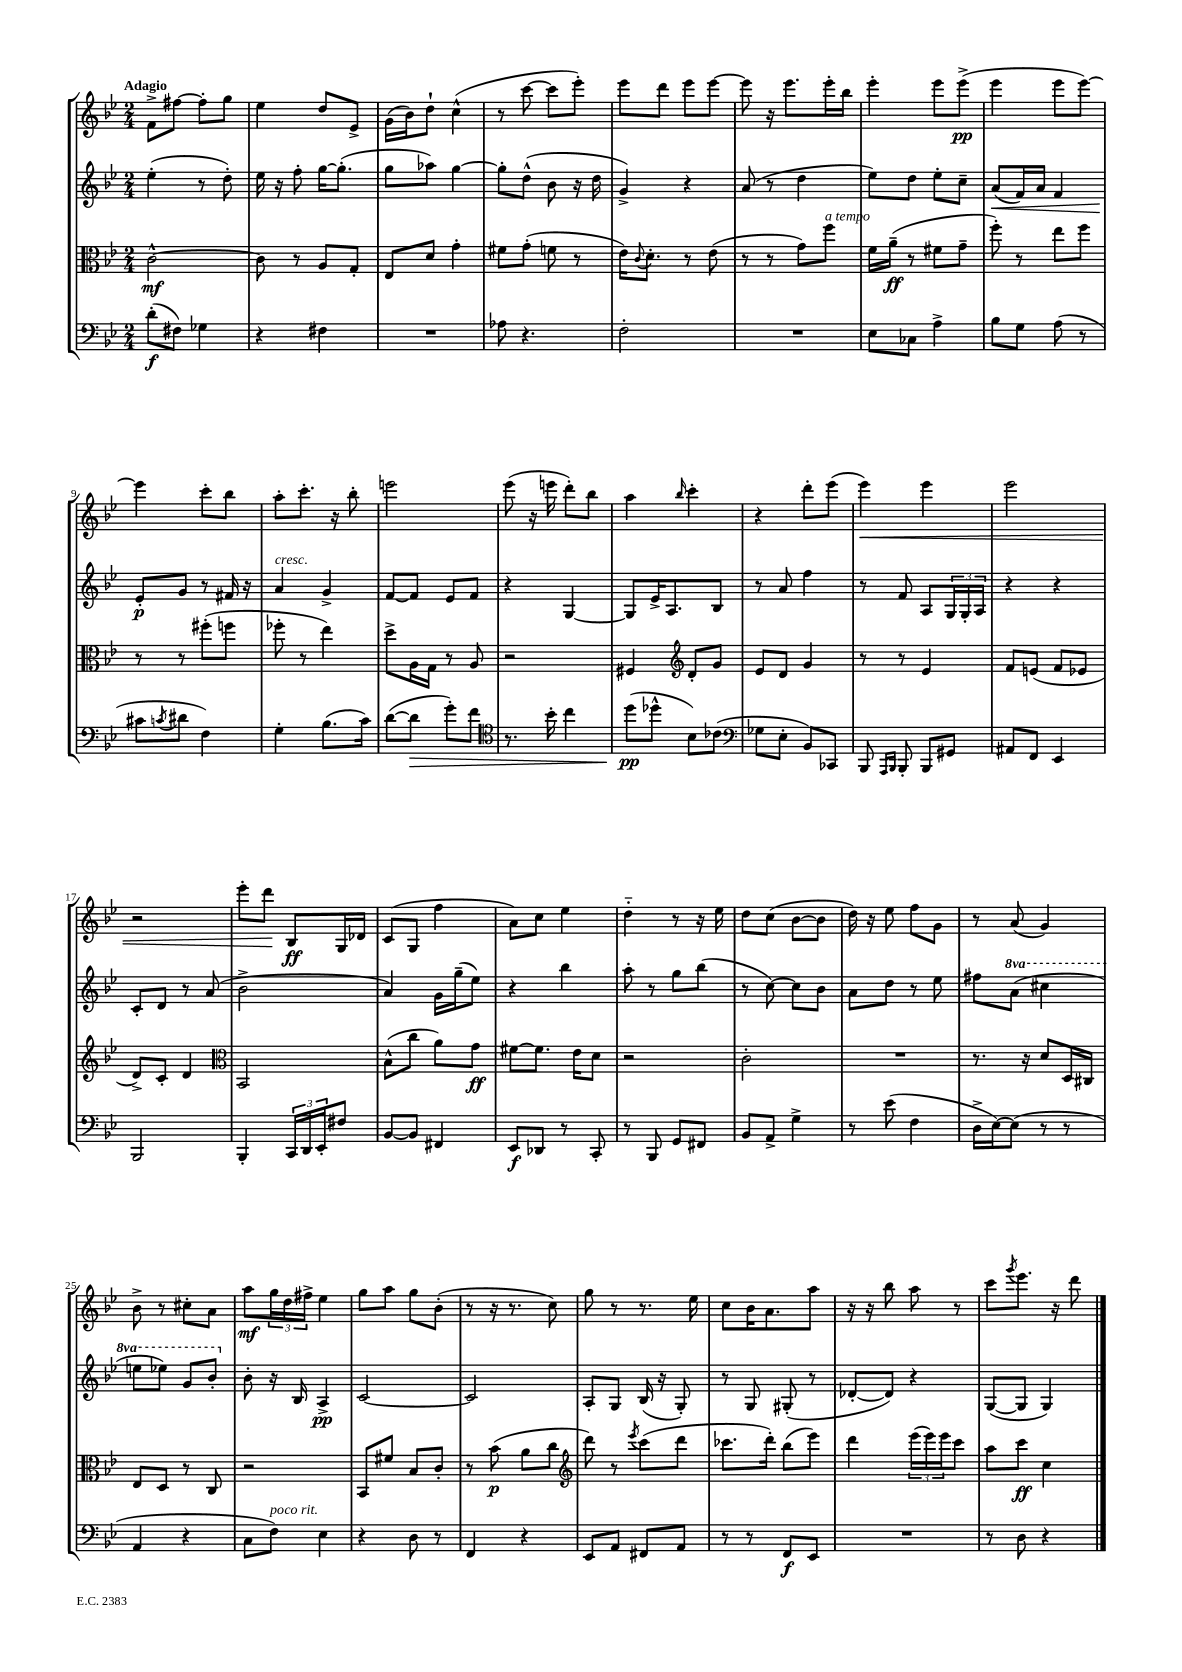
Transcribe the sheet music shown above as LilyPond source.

<<
\new StaffGroup <<
\new Staff = "s0" {
    \clef treble \key bes \major \numericTimeSignature \time 2/4 \tempo "Adagio"
    f'8-> fis''8~ fis''8-. g''8 |
    ees''4 d''8 ees'8-> |
    g'16( bes'16) d''8-! c''4-^( |
    r8 c'''8~ c'''8 ees'''8-.) |
    ees'''8 d'''8 ees'''8 ees'''8~ |
    ees'''8 r16 ees'''8. ees'''16-. bes''16 |
    ees'''4-. ees'''8 ees'''8->\pp( |
    ees'''4 ees'''8 ees'''8~) |
    ees'''4 c'''8-. bes''8 |
    a''8-. c'''8.-. r16 bes''8-. |
    e'''2 |
    ees'''8( r16 e'''16 d'''8-.) bes''8 |
    a''4 \grace { bes''16 } c'''4-. |
    r4 d'''8-. ees'''8( |
    ees'''4\<) ees'''4 |
    ees'''2 |
    r2 |
    ees'''8-. d'''8\! bes8\ff g16 des'16 |
    c'8( g8 f''4 |
    a'8) c''8 ees''4 |
    d''4-_ r8 r16 ees''16 |
    d''8 c''8( bes'8~ bes'8 |
    d''16) r16 ees''8 f''8 g'8 |
    r8 a'8( g'4) |
    bes'8-> r8 cis''8-. a'8 |
    a''8\mf \tuplet 3/2 { g''16 d''16 fis''16-> } ees''4 |
    g''8 a''8 g''8 bes'8-.( |
    r8 r16 r8. c''8) |
    g''8 r8 r8. ees''16 |
    c''8 bes'16 a'8. a''8 |
    r16 r16 bes''8 a''8 r8 |
    c'''8 \acciaccatura { g'''8 } ees'''8. r16 d'''8 \bar "|." |
}
\new Staff = "s1" {
    \clef treble \key bes \major \numericTimeSignature \time 2/4 \set Staff.ottavationMarkups = #ottavation-simple-ordinals
    ees''4-.( r8 d''8-.) |
    ees''16 r16 f''8-. g''16~ g''8.-.( |
    g''8 aes''8) g''4~ |
    g''8-. d''8-^( bes'8 r16 d''16 |
    g'4->) r4 |
    a'8( r8 d''4 |
    ees''8) d''8 ees''8-. c''8-- |
    a'8\<( f'16) a'16 f'4 |
    ees'8-.\p\! g'8 r8 fis'16 r16 |
    a'4^\markup { \italic "cresc." } g'4-> |
    f'8~ f'8 ees'8 f'8 |
    r4 g4~ |
    g8 ees'16-> a8. bes8 |
    r8 a'8 f''4 |
    r8 f'8 a8 \tuplet 3/2 { g16 g16-. a16 } |
    r4 r4 |
    c'8-. d'8 r8 a'8( |
    bes'2-> |
    a'4) g'16 g''16--( ees''8) |
    r4 bes''4 |
    a''8-. r8 g''8 bes''8( |
    r8 c''8~) c''8 bes'8 |
    a'8 d''8 r8 ees''8 |
    fis''8 \ottava #1 a''8( cis'''4 |
    e'''8 ees'''8) g''8 bes''8-. \ottava #0 |
    bes'8-. r16 bes16 a4->\pp |
    c'2~ |
    c'2 |
    a8-. g8 bes16( r16 g8-.) |
    r8 g8 gis8-.( r8 |
    des'8~-. des'8) r4 |
    g8~( g8 g4) \bar "|." |
}
\new Staff = "s2" {
    \clef alto \key bes \major \numericTimeSignature \time 2/4
    c'2~-^\mf |
    c'8 r8 a8 g8-. |
    ees8 d'8 g'4-. |
    fis'8 g'8-.( f'8 r8 |
    ees'16) \appoggiatura { c'8 } d'8.-. r8 ees'8( |
    r8 r8 g'8) f''8^\markup { \italic "a tempo" } |
    f'16 a'16--\ff( r8 fis'8 g'8-- |
    f''8-.) r8 ees''8 f''8 |
    r8 r8 fis''8-.( f''8 |
    fes''8-. r8 ees''4) |
    d''8-> a16 g16 r8 a8 |
    r2 |
    fis4 \clef treble d'8-. g'8 |
    ees'8 d'8 g'4 |
    r8 r8 ees'4 |
    f'8 e'8( f'8 ees'8 |
    d'8->) c'8-. d'4 |
    \clef alto bes,2 |
    bes8-^( c''8 a'8) g'8\ff |
    fis'8~ fis'8. ees'16 d'8 |
    r2 |
    c'2-. |
    R2 |
    r8. r16 d'8 d16 cis16 |
    ees8 d8 r8 c8 |
    r2 |
    bes,8 fis'8 bes8 c'8-. |
    r8 bes'8\p( a'8 c''8 |
    \clef treble d'''8) r8 \acciaccatura { ees'''8 } c'''8( d'''8 |
    ces'''8. d'''16-.) bes''8( ees'''8) |
    d'''4 \tuplet 3/2 { ees'''16( ees'''16) ees'''16 } c'''8 |
    a''8 c'''8\ff c''4 \bar "|." |
}
\new Staff = "s3" {
    \clef bass \key bes \major \numericTimeSignature \time 2/4
    d'8-.\f( fis8) ges4 |
    r4 fis4 |
    R2 |
    aes8 r4. |
    f2-. |
    R2 |
    ees8 ces8 a4-> |
    bes8 g8 a8( r8 |
    cis'8 \acciaccatura { c'8 } dis'8 f4) |
    g4-. bes8.( c'16) |
    d'8~( d'8\> g'8-.) f'8 |
    \clef tenor r8. bes'16-. c''4 |
    d''8\pp\!( des''8-^ bes8) ces'8( |
    \clef bass ges8 ees8-. bes,8) ces,8 |
    bes,,8 \grace { a,,16 bes,,16 } bes,,8-. bes,,8 gis,8 |
    ais,8 f,8 ees,4 |
    bes,,2 |
    bes,,4-. \tuplet 3/2 { c,16 d,16 ees,16-. } fis8 |
    bes,8~ bes,8 fis,4 |
    ees,8\f des,8 r8 c,8-. |
    r8 bes,,8 g,8 fis,8 |
    bes,8 a,8-> g4-> |
    r8 ees'8( f4 |
    d16-> ees16~) ees8( r8 r8 |
    a,4 r4 |
    c8 f8^\markup { \italic "poco rit." }) ees4 |
    r4 d8 r8 |
    f,4 r4 |
    ees,8 a,8 fis,8 a,8 |
    r8 r8 f,8\f ees,8 |
    R2 |
    r8 d8 r4 \bar "|." |
}
>>
>>
